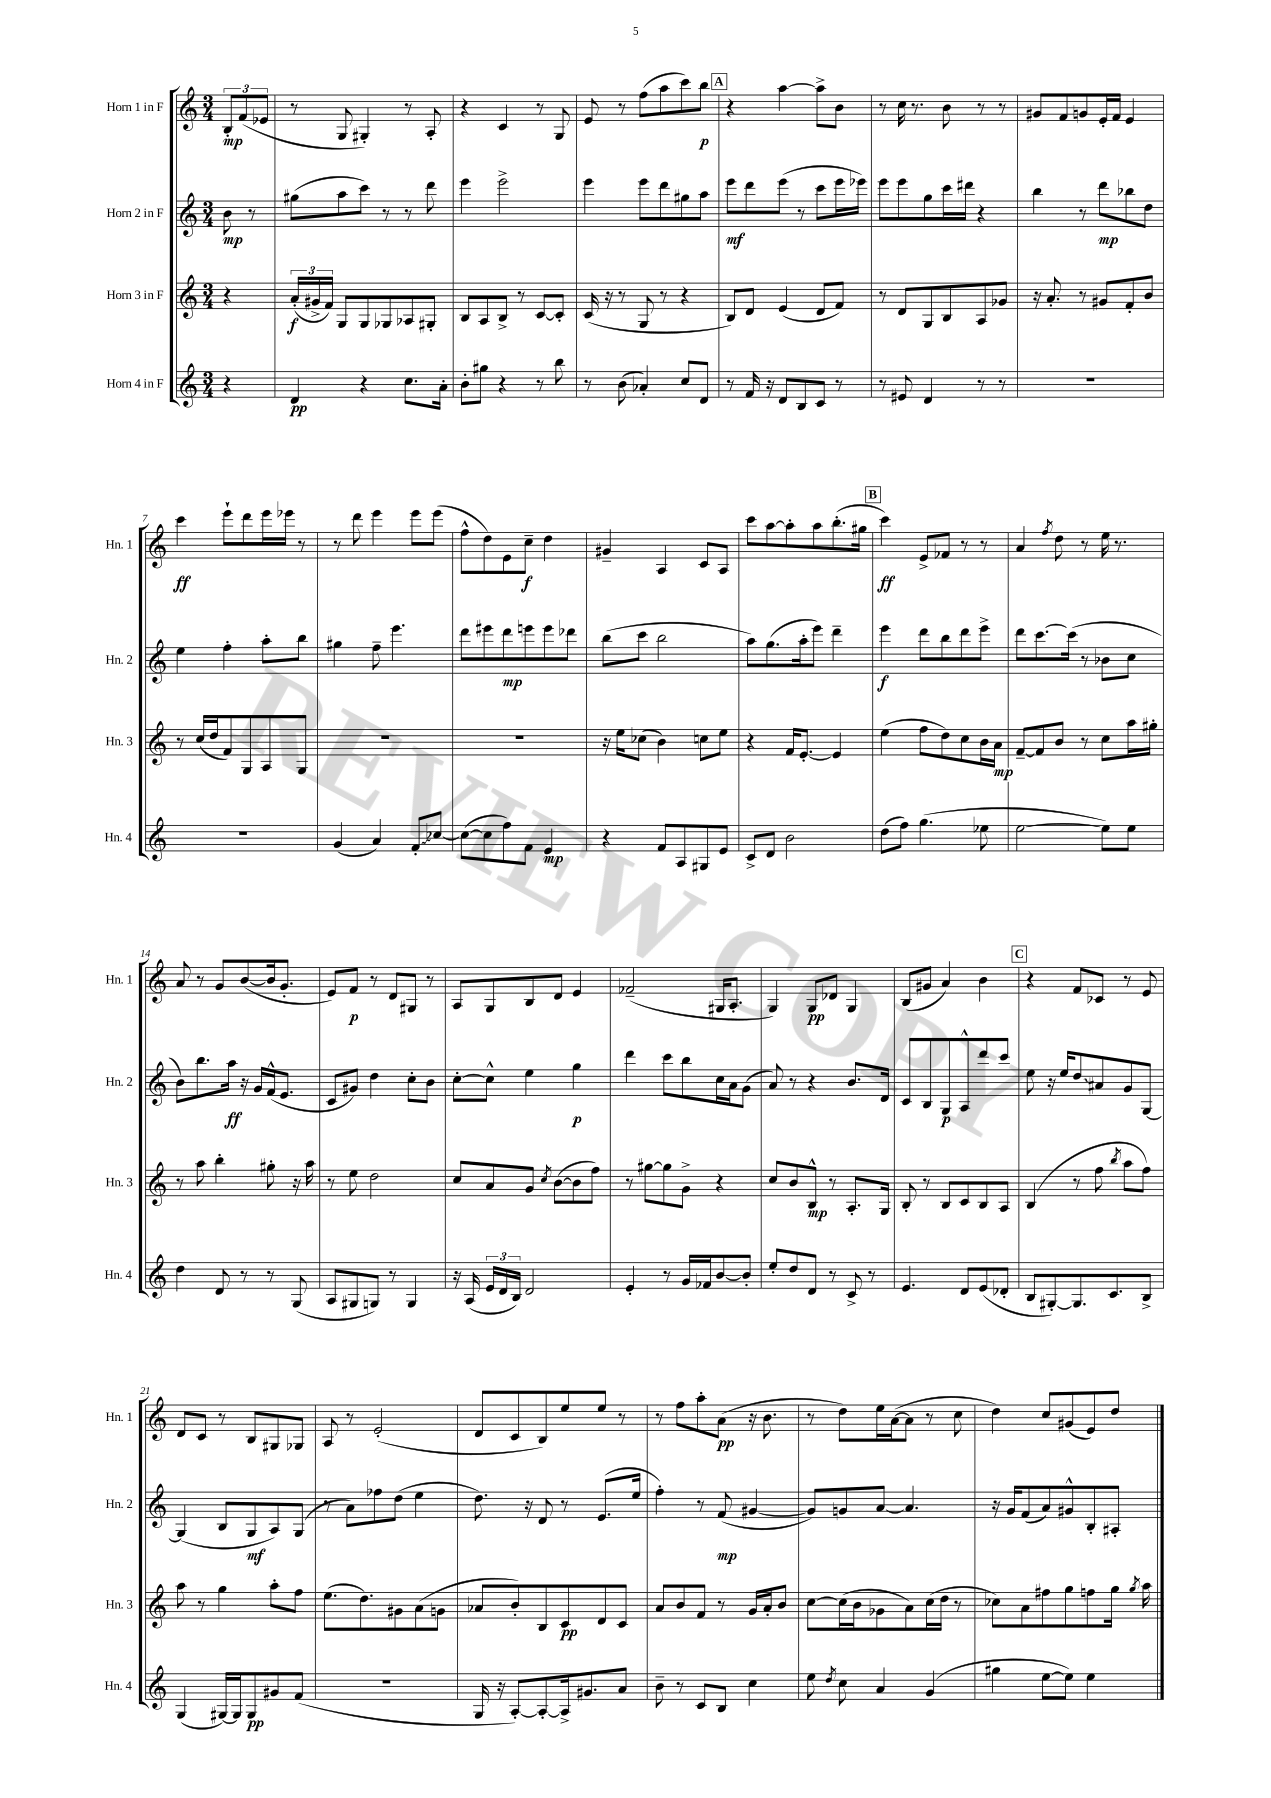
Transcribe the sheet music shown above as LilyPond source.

<<
\new StaffGroup <<
\new Staff = "s0" \with { instrumentName = "Horn 1 in F" shortInstrumentName = "Hn. 1" } {
    \clef treble \key c \major \numericTimeSignature \time 3/4 \partial 4
    \autoBeamOff \tuplet 3/2 { b8[-.\mp f'8( ees'8] } |
    r8 g8 gis4-.) r8 a8-. |
    r4 c'4 r8 g8 |
    e'8 r8 f''8[( a''8 c'''8) b''8]\p |
    \mark \markup { \box "A" } r4 a''4~ a''8[-> b'8] |
    r8 c''16 r8. b'8 r8 r8 |
    gis'8[ f'8 g'8 e'16-. f'16] e'4 |
    c'''4\ff e'''8[-! d'''8 e'''16 ees'''16] r8 |
    r8 d'''8 e'''4 e'''8[ e'''8]( |
    f''8[-^ d''8) e'8 c''8]--\f d''4 |
    gis'4-- a4 c'8[ a8] |
    c'''8[ a''8~ a''8-. a''8 b''8.-.( gis''16] |
    \mark \markup { \box "B" } c'''4\ff) e'8[-> fes'8] r8 r8 |
    a'4 \acciaccatura { f''8 } d''8 r8 e''16 r8. |
    a'8 r8 g'8[ b'8~( b'16 g'8.]-. |
    e'8[) f'8]\p r8 d'8[ gis8] r8 |
    a8[ g8 b8 d'8] e'4 |
    fes'2--( gis16[ a8.]-. |
    g4) g8[\pp des'8] g4 |
    b8[( gis'8] a'4) b'4 |
    \mark \markup { \box "C" } r4 f'8[ ces'8] r8 e'8 |
    d'8[ c'8] r8 b8[ gis8 ges8] |
    a8 r8 e'2-.( |
    d'8[ c'8 b8) e''8 e''8] r8 |
    r8 f''8[ a''8-. a'8]\pp( r16 b'8. |
    r8 d''8[) e''16 a'16~( a'8] r8 c''8 |
    d''4) c''8[ gis'8( e'8) d''8] \bar "|." |
}
\new Staff = "s1" \with { instrumentName = "Horn 2 in F" shortInstrumentName = "Hn. 2" } {
    \clef treble \key c \major \numericTimeSignature \time 3/4 \partial 4
    \autoBeamOff b'8\mp r8 |
    gis''8[( a''8 c'''8]) r8 r8 d'''8 |
    e'''4 e'''2-> |
    e'''4 e'''8[ d'''8 gis''8 a''8] |
    \mark \markup { \box "A" } e'''8[\mf d'''8 e'''8]( r8 c'''8[ e'''16 ees'''16]) |
    e'''8[ e'''8 g''8 c'''16 dis'''16] r4 |
    b''4 r8 d'''8[\mp bes''8 d''8] |
    e''4 f''4-. a''8[-. b''8] |
    gis''4 f''8-- e'''4. |
    d'''8[ eis'''8 d'''8\mp e'''8 e'''8 des'''8] |
    b''8[( c'''8] b''2 |
    a''8[) g''8.( a''16-. e'''8]) d'''4-- |
    \mark \markup { \box "B" } e'''4\f d'''8[ b''8 d'''8 e'''8]-> |
    d'''8[ c'''8.~ c'''16]( r8 bes'8[ c''8] |
    b'8[) b''8. a''16]\ff r16 g'16[ f'16-^( e'8.] |
    c'8[ gis'8]) d''4 c''8[-. b'8] |
    c''8[~-. c''8]-^ e''4 g''4\p |
    d'''4 c'''8[ b''8 c''16 a'16 g'8]( |
    a'8) r8 r4 b'8.[ d'16] |
    c'8[ b8 g8\p a8-^ d'''8 c'''8] |
    \mark \markup { \box "C" } e''8 r16 e''16[ \once \override Glissando.style = #'zigzag d''8\glissando ais'8 g'8 g8]~ |
    g4( b8[ g8\mf a8) g8]( |
    r8 a'8[) fes''8 d''8]( e''4 |
    d''8.) r16 d'8 r8 e'8.[( e''16] |
    f''4-.) r8 f'8\mp( gis'4~ |
    gis'8[) g'8 a'8]~ a'4. |
    r16 g'16[ f'8( a'8) gis'8-^ b8-. ais8]-. \bar "|." |
}
\new Staff = "s2" \with { instrumentName = "Horn 3 in F" shortInstrumentName = "Hn. 3" } {
    \clef treble \key c \major \numericTimeSignature \time 3/4 \partial 4
    \autoBeamOff r4 |
    \tuplet 3/2 { a'16[-.\f( gis'16-> f'16]) } g8[ g8 ges8 aes8 gis8]-. |
    b8[ a8 b8]-> r8 c'8[~ c'8]-. |
    c'16( r16 r8 g8 r8 r4 |
    \mark \markup { \box "A" } b8[) d'8] e'4( d'8[ f'8]) |
    r8 d'8[ g8 b8 a8 ges'8] |
    r16 a'8.-. r8 gis'8[ f'8-. b'8] |
    r8 c''16[( d''16 f'8) g8 a8 g8] |
    R2. |
    R2. |
    r16 e''16[ ces''8]( b'4) c''8[ e''8] |
    r4 f'16[ e'8.]~-. e'4 |
    \mark \markup { \box "B" } e''4( f''8[ d''8) c''8 b'16 a'16]\mp |
    f'8[~-- f'8 b'8] r8 c''8[ a''16 gis''16]-. |
    r8 a''8 b''4-. gis''8-. r16 a''16 |
    r8 e''8 d''2 |
    c''8[ a'8 g'8] \acciaccatura { c''8 } b'8[~( b'8 f''8]) |
    r8 gis''8[~ gis''8 g'8]-> r4 |
    c''8[ b'8 b8]-^\mp r8 a8.[-. g16] |
    b8-. r8 b8[ c'8 b8 a8] |
    \mark \markup { \box "C" } b4( r8 f''8 \acciaccatura { b''8 } a''8[ f''8]) |
    a''8 r8 g''4 a''8[-. f''8] |
    e''8.[( d''8.) gis'8 a'8( g'8] |
    aes'8[ b'8-.) b8 c'8\pp d'8 c'8] |
    a'8[ b'8 f'8] r8 g'16[ a'16-. b'8] |
    c''8[~ c''16( b'16 ges'8 a'8) c''16( d''16] r8 |
    ces''8[) a'8 fis''8 g''8 f''8 g''16] \acciaccatura { g''8 } a''16 \bar "|." |
}
\new Staff = "s3" \with { instrumentName = "Horn 4 in F" shortInstrumentName = "Hn. 4" } {
    \clef treble \key c \major \numericTimeSignature \time 3/4 \partial 4
    \autoBeamOff r4 |
    d'4\pp r4 c''8.[ a'16]-. |
    b'8[-. gis''8] r4 r8 b''8 |
    r8 b'8( aes'4-.) c''8[ d'8] |
    \mark \markup { \box "A" } r8 f'16 r16 d'8[ b8 c'8] r8 |
    r8 eis'8 d'4 r8 r8 |
    R2. |
    R2. |
    g'4( a'4) \once \override Glissando.style = #'zigzag f'8[-.\glissando ces''8]~ |
    ces''8[~( ces''8 f''8) f'8] e'4\mp |
    r4 f'8[ a8 gis8 e'8] |
    c'8[-> d'8] b'2 |
    \mark \markup { \box "B" } d''8[( f''8]) g''4.( ees''8 |
    e''2~ e''8[) e''8] |
    d''4 d'8 r8 r8 g8( |
    a8[ gis8 g8]) r8 g4 |
    r16 a16( \tuplet 3/2 { e'16[ d'16 b16]) } d'2 |
    e'4-. r8 g'16[ fes'16 b'8~ b'8]-. |
    e''8[-. d''8 d'8] r8 c'8-> r8 |
    e'4. d'8[ e'8( des'8]-. |
    \mark \markup { \box "C" } b8[ gis8~-.) gis8. c'8. b8]-> |
    g4( gis16[~) gis16 gis8\pp gis'8 f'8]( |
    R2. |
    g16 r16 a8[~-.) a8~-. a16-> gis'8. a'8] |
    b'8-- r8 c'8[ b8] c''4 |
    e''8 \acciaccatura { d''8 } c''8 a'4 g'4( |
    gis''4 e''8[~ e''8]) e''4 \bar "|." |
}
>>
>>
